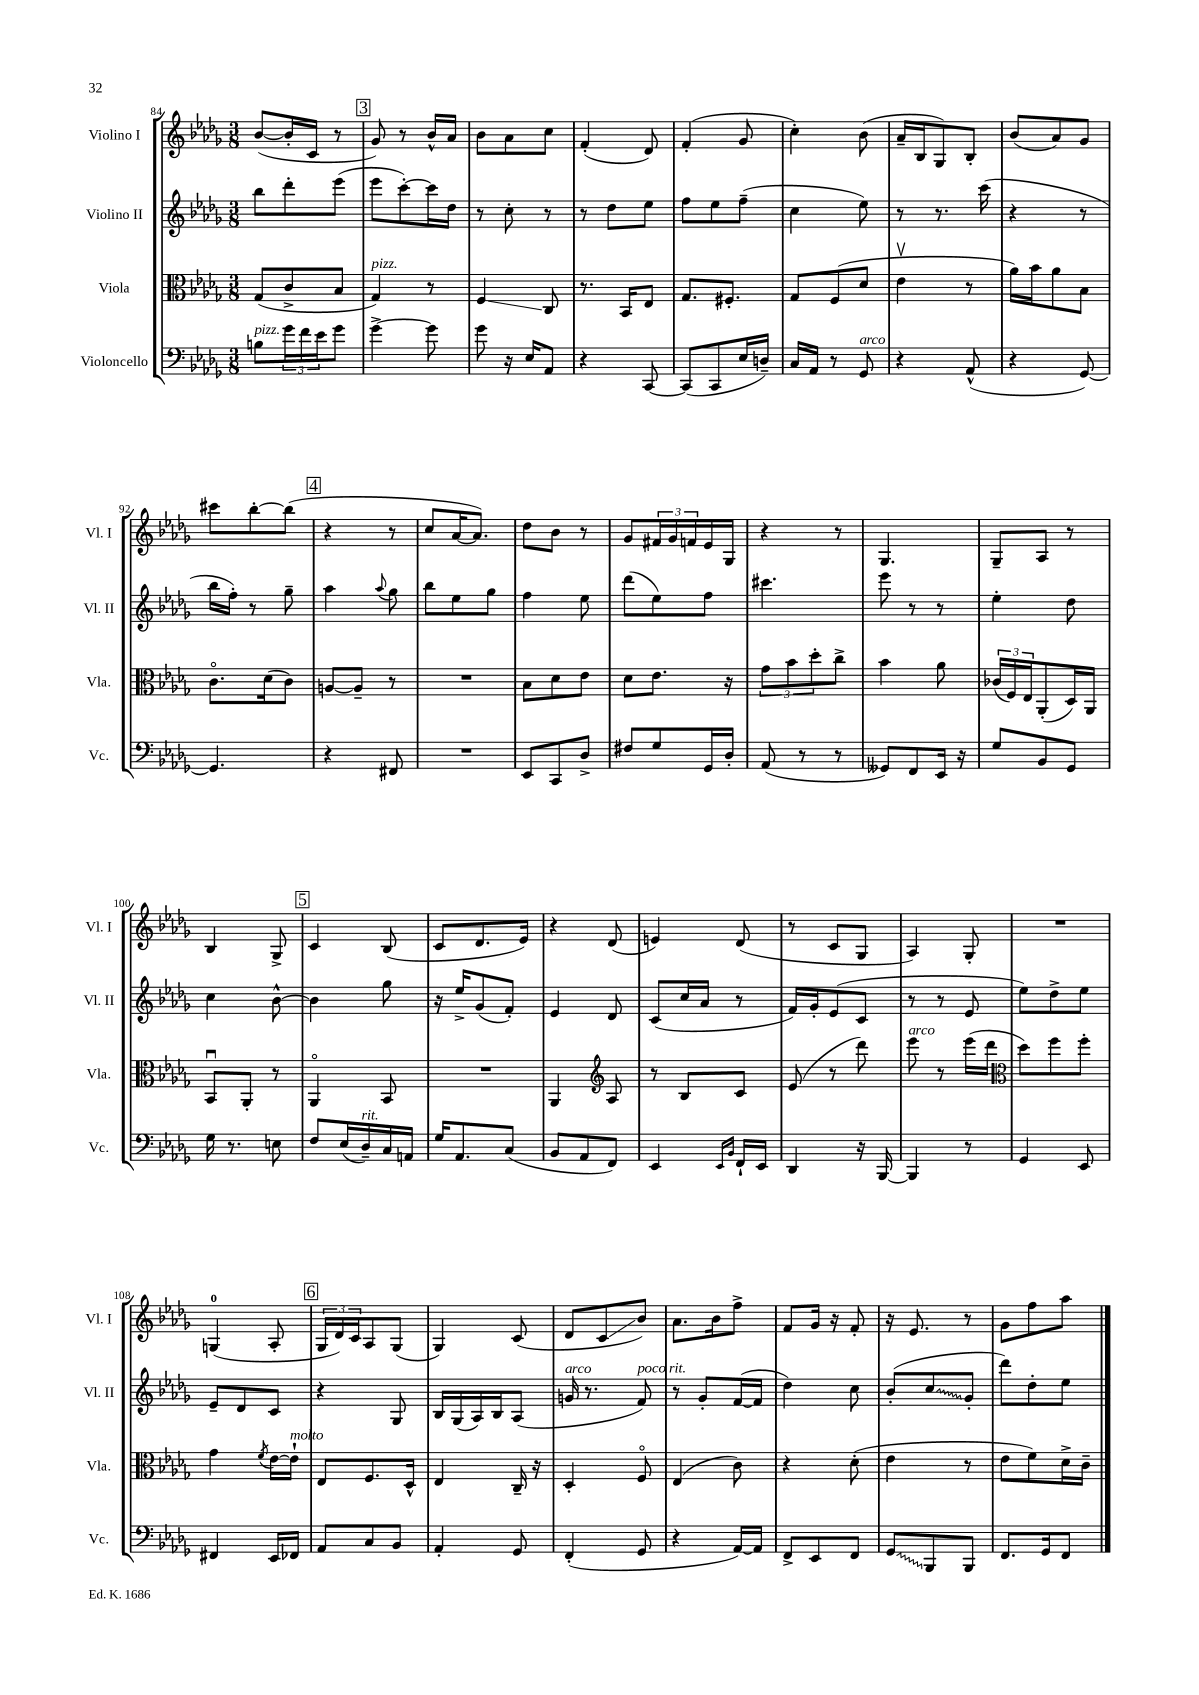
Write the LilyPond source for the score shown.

<<
\new StaffGroup <<
\new Staff = "s0" \with { instrumentName = "Violino I" shortInstrumentName = "Vl. I" } {
    \clef treble \key des \major \numericTimeSignature \time 3/8
    bes'8~( bes'16-. c'16 r8 |
    \mark \markup { \box "3" } ges'8) r8 bes'16-^ aes'16 |
    bes'8 aes'8 c''8 |
    f'4-.( des'8) |
    f'4-.( ges'8 |
    c''4-.) bes'8( |
    aes'16-- bes16 ges8) bes8-. |
    bes'8( aes'8) ges'8 |
    cis'''8 bes''8~-. bes''8( |
    \mark \markup { \box "4" } r4 r8 |
    c''8 aes'16~ aes'8.) |
    des''8 bes'8 r8 |
    ges'8 \tuplet 3/2 { fis'16 ges'16 f'16 } ees'16 ges16 |
    r4 r8 |
    ges4. |
    ges8-- aes8 r8 |
    bes4 ges8-> |
    \mark \markup { \box "5" } c'4 bes8( |
    c'8 des'8. ees'16) |
    r4 des'8( |
    e'4) des'8( |
    r8 c'8 ges8 |
    aes4) ges8-. |
    R4. |
    g4-0( aes8-. |
    \mark \markup { \box "6" } \tuplet 3/2 { ges16 des'16) c'16 } aes8 ges8( |
    ges4) c'8( |
    des'8 c'8\glissando bes'8) |
    aes'8. bes'16 f''8-> |
    f'8 ges'16 r16 f'8-. |
    r16 ees'8. r8 |
    ges'8 f''8 aes''8 \bar "|." |
}
\new Staff = "s1" \with { instrumentName = "Violino II" shortInstrumentName = "Vl. II" } {
    \clef treble \key des \major \numericTimeSignature \time 3/8
    bes''8 des'''8-. ees'''8( |
    \mark \markup { \box "3" } ees'''8 c'''8~-.) c'''16 des''16 |
    r8 c''8-. r8 |
    r8 des''8 ees''8 |
    f''8 ees''8 f''8--( |
    c''4 ees''8) |
    r8 r8. c'''16( |
    r4 r8 |
    bes''16 f''16-.) r8 ges''8-- |
    \mark \markup { \box "4" } aes''4 \appoggiatura { aes''8 } ges''8 |
    bes''8 ees''8 ges''8 |
    f''4 ees''8 |
    des'''8( ees''8) f''8 |
    cis'''4. |
    ees'''8 r8 r8 |
    ees''4-. des''8 |
    c''4 bes'8~-^ |
    \mark \markup { \box "5" } bes'4 ges''8 |
    r16 ees''16-> ges'8( f'8-.) |
    ees'4 des'8 |
    c'8( c''16 aes'16 r8 |
    f'16) ges'16-. ees'8( c'8 |
    r8 r8 ees'8 |
    ees''8) des''8-> ees''8 |
    ees'8-- des'8 c'8 |
    \mark \markup { \box "6" } r4 ges8 |
    bes16 ges16( aes16) bes16 aes8( |
    g'16^\markup { \italic "arco" } r8. f'8^\markup { \italic "poco rit." }) |
    r8 ges'8-. f'16~( f'16 |
    des''4) c''8 |
    bes'8-.( \once \override Glissando.style = #'zigzag c''8\glissando ges'8-. |
    des'''8) des''8-. ees''8 \bar "|." |
}
\new Staff = "s2" \with { instrumentName = "Viola" shortInstrumentName = "Vla." } {
    \clef alto \key des \major \numericTimeSignature \time 3/8
    ges8( c'8-> bes8 |
    \mark \markup { \box "3" } ges4^\markup { \italic "pizz." }) r8 |
    f4\glissando c8 |
    r8. bes,16 ees8 |
    ges8. fis8.-. |
    ges8 f8( des'8 |
    ees'4\upbow r8 |
    aes'16) bes'16 aes'8 bes8 |
    c'8.\flageolet des'16( c'8) |
    \mark \markup { \box "4" } a8~ a8-- r8 |
    R4. |
    bes8 des'8 ees'8 |
    des'8 ees'8. r16 |
    \tuplet 3/2 { ges'8 bes'8 des''8-. } c''8-> |
    bes'4 aes'8 |
    \tuplet 3/2 { ces'16( f16) ees16 } aes,8-.( des16) aes,16 |
    bes,8\downbow aes,8-. r8 |
    \mark \markup { \box "5" } aes,4\flageolet bes,8 |
    R4. |
    aes,4 \clef treble aes8 |
    r8 bes8 c'8 |
    ees'8( r8 des'''8) |
    ees'''8^\markup { \italic "arco" } r8 ees'''16( des'''16 |
    \clef alto des''8) f''8 f''8-. |
    ges'4 \acciaccatura { f'8 } ees'16~ ees'16-!^\markup { \italic "molto" } |
    \mark \markup { \box "6" } ees8 f8. des16-^ |
    ees4 c16-- r16 |
    des4-. f8\flageolet |
    ees4( c'8) |
    r4 des'8-.( |
    ees'4 r8 |
    ees'8 f'8) des'16-> c'16-- \bar "|." |
}
\new Staff = "s3" \with { instrumentName = "Violoncello" shortInstrumentName = "Vc." } {
    \clef bass \key des \major \numericTimeSignature \time 3/8
    b8^\markup { \italic "pizz." } \tuplet 3/2 { ges'16 f'16 ees'16 } ges'8 |
    \mark \markup { \box "3" } ges'4~-> ges'8 |
    ges'8 r16 ees16 aes,8 |
    r4 c,8~ |
    c,8( c,8 ees16 d16--) |
    c16 aes,16 r8 ges,8^\markup { \italic "arco" } |
    r4 aes,8-^( |
    r4 ges,8~) |
    ges,4. |
    \mark \markup { \box "4" } r4 fis,8 |
    R4. |
    ees,8 c,8 des8-> |
    fis8 ges8 ges,16 des16-. |
    aes,8( r8 r8 |
    geses,8) f,8 ees,16 r16 |
    ges8 bes,8 ges,8 |
    ges16 r8. e8 |
    \mark \markup { \box "5" } f8 ees16( des16--^\markup { \italic "rit." }) c16 a,16 |
    ges16 aes,8. c8( |
    bes,8 aes,8 f,8) |
    ees,4 \grace { ees,16 bes,16 } f,16-! ees,16 |
    des,4 r16 bes,,16~ |
    bes,,4 r8 |
    ges,4 ees,8 |
    fis,4 ees,16 fes,16 |
    \mark \markup { \box "6" } aes,8 c8 bes,8 |
    aes,4-. ges,8 |
    f,4-.( ges,8 |
    r4 aes,16~) aes,16 |
    f,8-> ees,8 f,8 |
    \once \override Glissando.style = #'zigzag ges,8\glissando bes,,8 bes,,8 |
    f,8. ges,16 f,8 \bar "|." |
}
>>
>>
\layout { \context { \Score currentBarNumber = #84 } }
